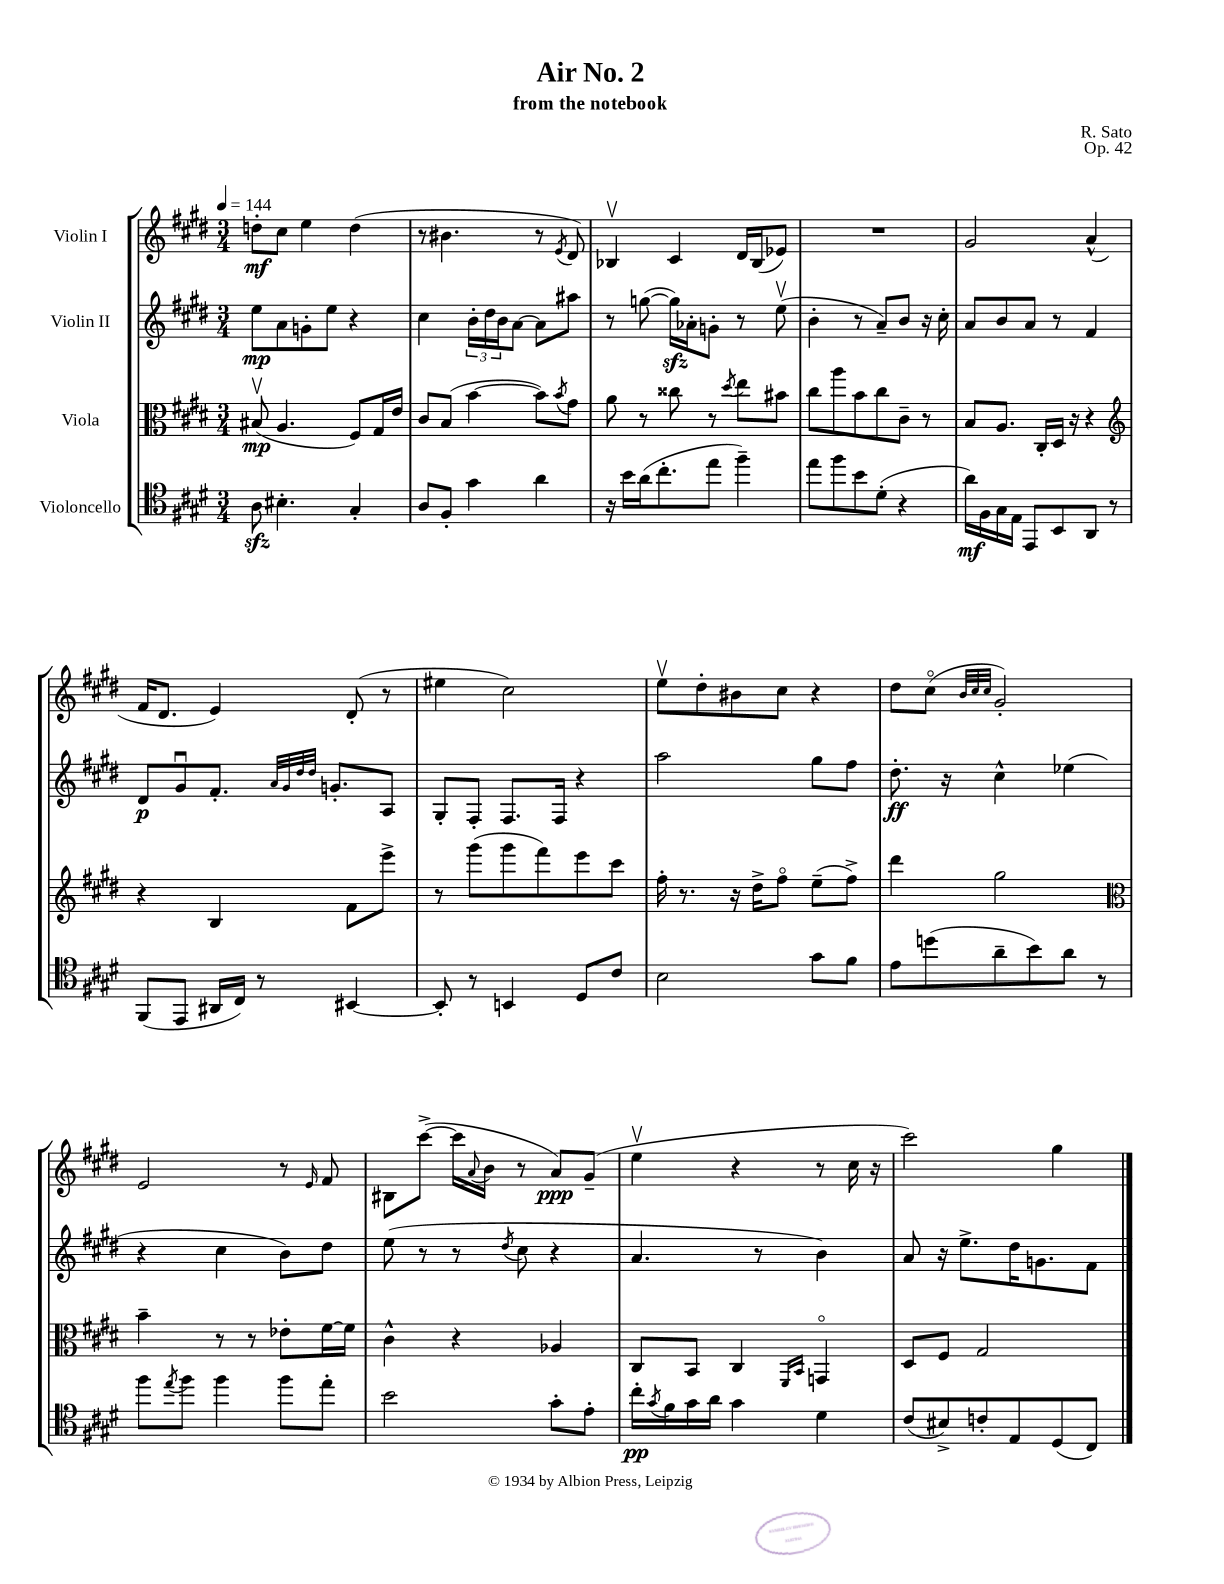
\header { title = "Air No. 2" composer = "R. Sato" subtitle = "from the notebook" opus = "Op. 42" }
<<
\new StaffGroup <<
\new Staff = "s0" \with { instrumentName = "Violin I" } {
    \clef treble \key e \major \numericTimeSignature \time 3/4 \tempo 4 = 144
    d''8-.\mf cis''8 e''4 d''4( |
    r8 bis'4. r8 \acciaccatura { e'8 } dis'8) |
    bes4\upbow cis'4 dis'16 bes16( ees'8) |
    R2. |
    gis'2 a'4-^( |
    fis'16 dis'8. e'4) dis'8-.( r8 |
    eis''4 cis''2) |
    e''8\upbow dis''8-. bis'8 cis''8 r4 |
    dis''8 cis''8\flageolet( \grace { b'32 cis''32 cis''32 } gis'2-.) |
    e'2 r8 \grace { e'16 } fis'8 |
    bis8 cis'''8~->( cis'''16 \appoggiatura { a'8 } b'16 r8 a'8\ppp) gis'8--( |
    e''4\upbow r4 r8 cis''16 r16 |
    cis'''2) gis''4 \bar "|." |
}
\new Staff = "s1" \with { instrumentName = "Violin II" } {
    \clef treble \key e \major \numericTimeSignature \time 3/4
    e''8\mp a'8 g'8-. e''8 r4 |
    cis''4 \tuplet 3/2 { b'16-. dis''16 b'16 } a'8~ a'8 ais''8 |
    r8 g''8~( g''16\sfz) aes'16-. g'8-. r8 e''8\upbow( |
    b'4-. r8 a'8--) b'8 r16 cis''16-. |
    a'8 b'8 a'8 r8 fis'4 |
    dis'8\p gis'8\downbow fis'8.-. \grace { a'32 gis'32 dis''32 dis''32 } g'8.-. a8 |
    gis8-. fis8-. fis8. fis16 r4 |
    a''2 gis''8 fis''8 |
    dis''8.-.\ff r16 cis''4-^ ees''4( |
    r4 cis''4 b'8) dis''8 |
    e''8( r8 r8 \acciaccatura { dis''8 } cis''8 r4 |
    a'4. r8 b'4) |
    a'8 r16 e''8.-> dis''16 g'8. fis'8 \bar "|." |
}
\new Staff = "s2" \with { instrumentName = "Viola" } {
    \clef alto \key e \major \numericTimeSignature \time 3/4
    bis8\upbow\mp( a4. fis8) gis16 e'16 |
    cis'8 b8( b'4~ b'8) \acciaccatura { b'8 } gis'8 |
    a'8 r8 cisis''8 r8 \acciaccatura { dis''8 } e''8 bis'8 |
    cis''8 a''8 b'8 cis''8 cis'8-- r8 |
    b8 a8. cis16-. dis16 r16 r4 |
    \clef treble r4 b4 fis'8 e'''8-> |
    r8 gis'''8( gis'''8 fis'''8) e'''8 cis'''8 |
    fis''16-. r8. r16 dis''16-> fis''8\flageolet e''8--( fis''8->) |
    dis'''4 gis''2 |
    \clef alto b'4-- r8 r8 ees'8-. fis'16~ fis'16 |
    cis'4-^ r4 aes4 |
    cis8 b,8 cis4 \grace { fis,16 b,16 } g,4\flageolet |
    dis8 fis8 gis2 \bar "|." |
}
\new Staff = "s3" \with { instrumentName = "Violoncello" } {
    \clef tenor \key e \major \numericTimeSignature \time 3/4
    a8\sfz bis4.-. gis4-. |
    a8 fis8-. gis'4 a'4 |
    r16 b'16 a'16( cis''8.-. e''8 fis''4--) |
    e''8 fis''8 b'8 dis'8-.( r4 |
    a'16\mf) fis16 gis16 e16 e,8 b,8 a,8 r8 |
    fis,8( e,8 ais,16 cis16) r8 bis,4~ |
    bis,8-. r8 b,4 dis8 cis'8 |
    b2 gis'8 fis'8 |
    e'8 d''8( a'8-- b'8) a'8 r8 |
    fis''8 \acciaccatura { e''8 } fis''8 fis''4 fis''8 e''8-. |
    b'2 gis'8-. e'8-. |
    cis''16-.\pp \acciaccatura { gis'8 } fis'16 gis'16 a'16 gis'4 dis'4 |
    cis'8( bis8->) c'8-. e8 dis8( cis8) \bar "|." |
}
>>
>>
\layout { \context { \Score \remove "Bar_number_engraver" } }
